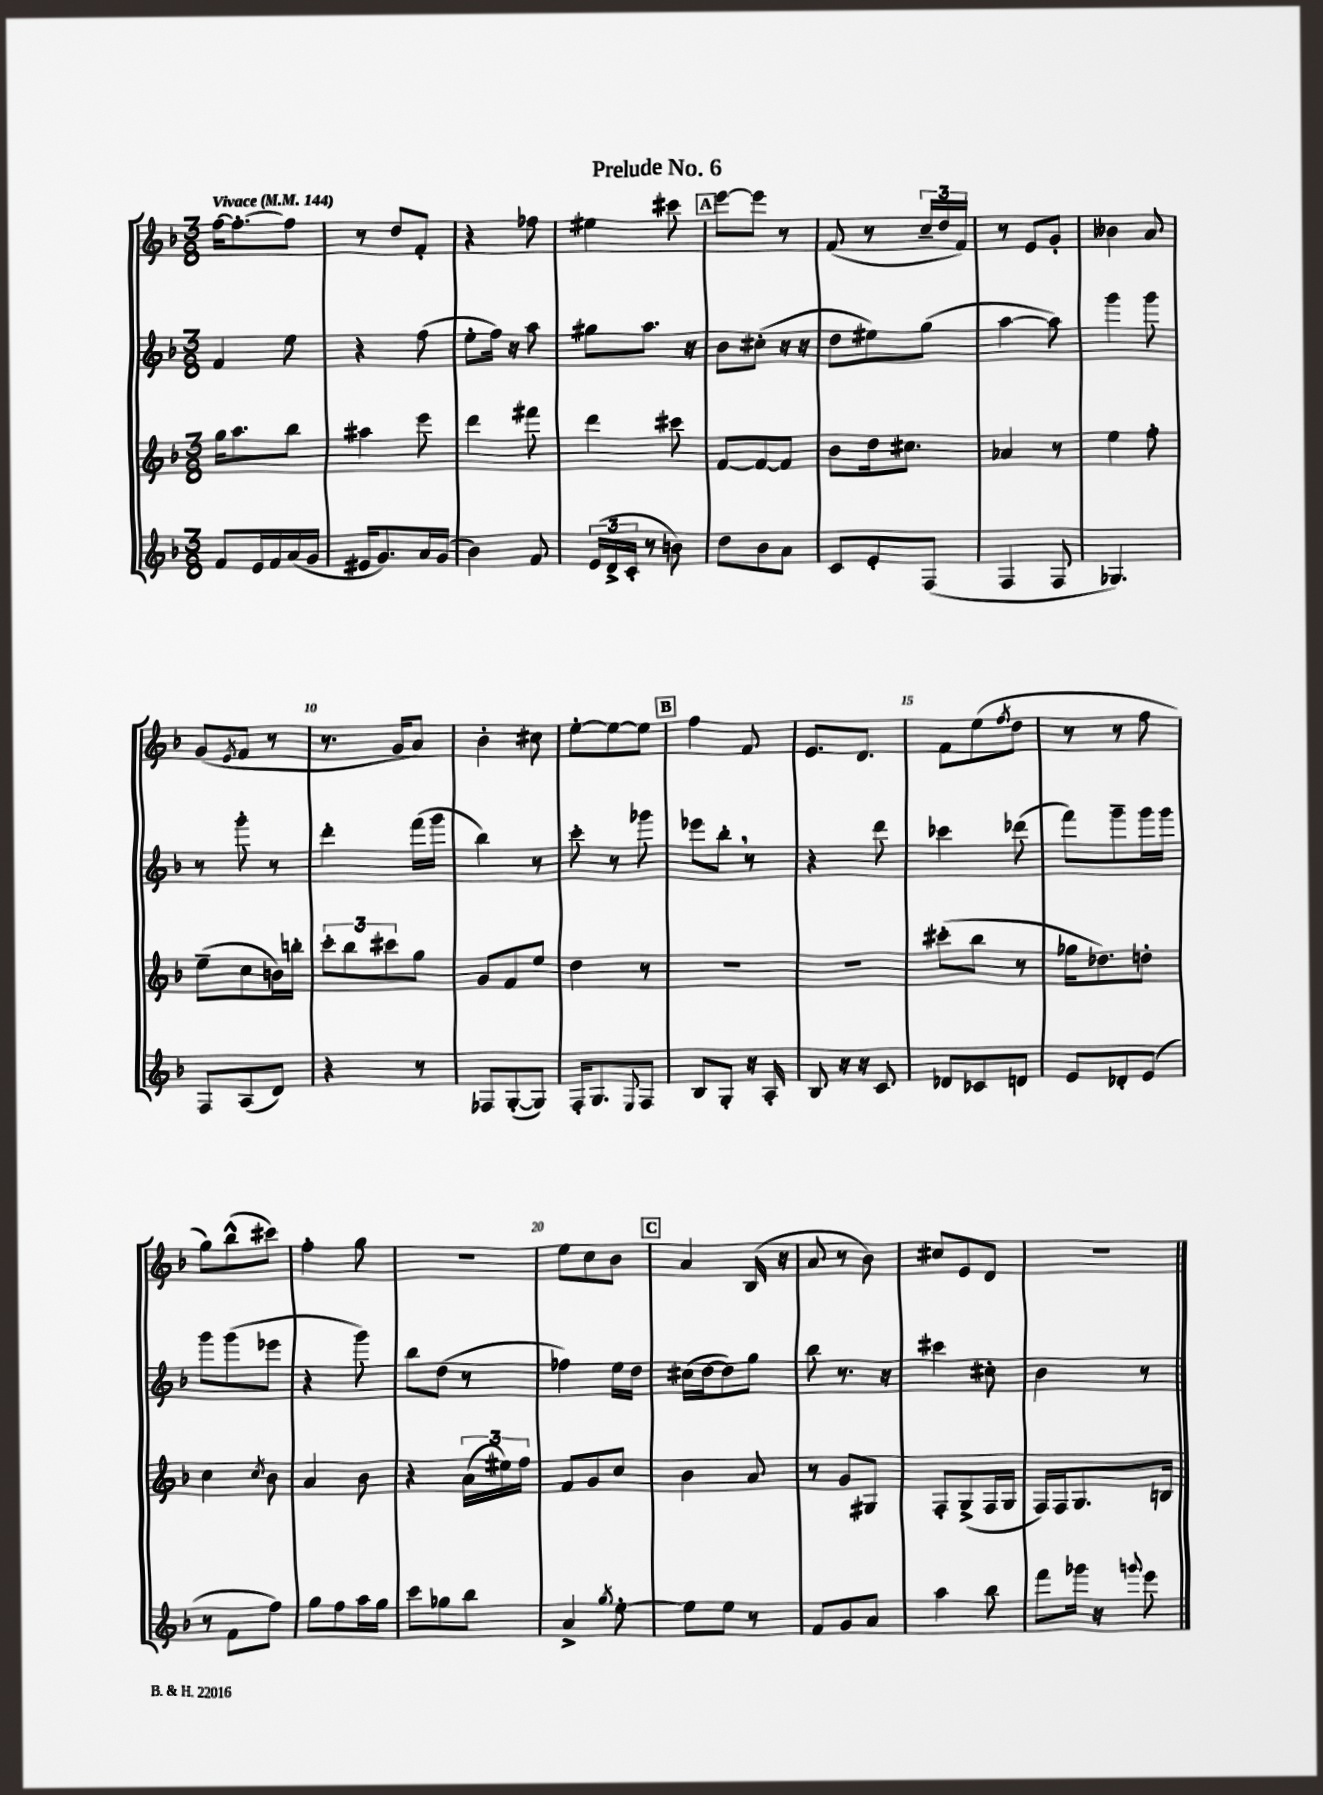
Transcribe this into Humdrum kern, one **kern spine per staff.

**kern	**kern	**kern	**kern
*part4	*part3	*part2	*part1
*staff4	*staff3	*staff2	*staff1
*clefG2	*clefG2	*clefG2	*clefG2
*k[b-]	*k[b-]	*k[b-]	*k[b-]
*M3/8	*M3/8	*M3/8	*M3/8
*MM144	*MM144	*MM144	*MM144
=1	=1	=1	=1
!	!	!	!LO:TX:a:B:t=Vivace
8f/L	16gg\KL	4f/	[16ff\KL
.	8.aa\	.	8.ff'\_
16e/L	.	.	.
16f/	.	.	.
(16a/	8bb-\J	8ee\	8ff\J]
16g/JJ	.	.	.
=2	=2	=2	=2
16e#X/KL	4aa#X\	4r	8r
8.g/)	.	.	.
.	.	.	8dd/L
16a/L	8eee\	(8ff\	8f'/J
(16g/JJ	.	.	.
=3	=3	=3	=3
4b-\)	4ddd\	8ee'\L	4r
.	.	16ff\Jk)	.
.	.	16r	.
8f/	8fff#X\	8aa\	8ff-X\
=4	=4	=4	=4
(24e/LL	4ddd\	8gg#X\L	4ee#X\
24d^/	.	.	.
24c'/JJ	.	.	.
8r	.	8.aa\J	.
8bn\)	8ccc#X\	.	8ccc#X\
.	.	16r	.
!!LO:REH:place=s1:t=A
=5	=5	=5	=5
8dd\L	[8f/L	8b-\L	[8eee\L
8b-\	8f/_	(8cc#X'\J	8eee\J]
8a\J	8f/J]	16r	8r
.	.	16r	.
=6	=6	=6	=6
8c/L	8b-\L	8dd\L	(8f/
8e'/	16dd\k	8ee#X\)	8r
.	8.cc#X\J	.	.
(8F/J	.	(8gg\J	24cc~/LL
.	.	.	24dd/
.	.	.	24f/JJ)
=7	=7	=7	=7
4F/	4a-X/	[4aa\	8r
.	.	.	8e/L
8F/	8r	8aa\])	8g'/J
=8	=8	=8	=8
4.G-X/)	4ee\	4ggg\	4b--X\
.	8ff'\	8ggg\	8a/
!!LO:LB:g=z
=9	=9	=9	=9
8F/L	(8ee~\L	8r	(8g/L
.	.	.	8qe/
(8A/	8cc\	8ggg'\	8f/J
8d/J)	16bn\L)	8r	8r
.	16bbn'\JJ	.	.
=10	=10	=10	=10
4r	12ccc'\L	4ddd'\	8.r
.	12bb-\	.	.
.	12ccc#X\	.	.
.	.	.	16g/KL
8r	8gg\J	(16fff\LL	8a/J)
.	.	16ggg\JJ	.
=11	=11	=11	=11
8F-X/L	8g/L	4bb-\)	4b-'\
([8G'/	8f/	.	.
8G/J])	8ee/J	8r	8cc#X\
=12	=12	=12	=12
16F'/KL	4dd\	8ccc'\	[8ee'\L
8.G/	.	.	.
.	.	8r	8ee\_
8qqE/	.	.	.
8F/J	8r	8ggg-X\	8ee\J]
!!LO:REH:place=s1:t=B
=13	=13	=13	=13
8B-/L	4.r	8eee-X\L	4ff\
8G'/J	.	8bb-',\J	.
16r	.	8r	8f/
16A'/	.	.	.
=14	=14	=14	=14
8B-/	4.r	4r	8.e/L
16r	.	.	.
16r	.	.	8.d/J
8c/	.	8ddd\	.
=15	=15	=15	=15
8d-X/L	(8ccc#X'\L	4ccc-X\	8f\L
8c-X/	8bb-\J	.	(8ee\
.	.	.	8qff/
8dn/J	8r	(8ddd-X\	8dd\J
=16	=16	=16	=16
8e/L	16gg-X\KL	8fff\L)	8r
.	8.dd-X\)	.	.
8d-X'/	.	8ggg~\	8r
(8e/J	8ddn'\J	16ggg\L	8ff\
.	.	16ggg\JJ	.
!!LO:LB:g=z
=17	=17	=17	=17
8r	4cc\	8ggg\L	8gg\L)
8f\L	.	(8ggg\	(8bb-^^\
.	8qcc/	.	.
8ff\J)	8b-\	8eee-X\J	8ccc#X\J)
=18	=18	=18	=18
8gg\L	4a/	4r	4ff'\
8ff\	.	.	.
16aa\L	8b-\	8ggg\)	8gg\
16gg\JJ	.	.	.
=19	=19	=19	=19
8ccc\L	4r	8bb-\L	4.r
8gg-X\	.	(8dd\J	.
8bb-\J	(24a\LL	8r	.
.	24ee#X\)	.	.
.	24ff\JJ	.	.
=20	=20	=20	=20
4a^/	8f/L	4ff-X\)	8ee\L
.	8g/	.	8cc\
8qgg/	.	.	.
[8ee'\	8cc/J	16ee\LL	8b-\J
.	.	16dd\JJ	.
!!LO:REH:place=s1:t=C
=21	=21	=21	=21
8ee\L]	4b-\	(16cc#X\LL	4a/
.	.	[16dd\J	.
8ee\J	.	8dd\])	.
8r	8a/	8gg\J	(16B-/
.	.	.	16r
=22	=22	=22	=22
8f/L	8r	8bb-\	8a/
8g/	8g/L	8.r	8r
8a/J	8G#X/J	.	8b-\)
.	.	16r	.
=23	=23	=23	=23
4aa\	8F'/L	4ccc#X\	8cc#X/L
.	(8G^/	.	8e/
8bb-\	16F/L	8cc#X'\	8d/J
.	16G/JJ	.	.
=24	=24	=24	=24
8fff\L	16F/LL)	4b-\	4.r
.	16F/J	.	.
16ggg-X\Jk	8.G/	.	.
16r	.	.	.
8qqgggn/	.	.	.
8eee\	.	8r	.
.	16Bn/Jk	.	.
==	==	==	==
*-	*-	*-	*-
